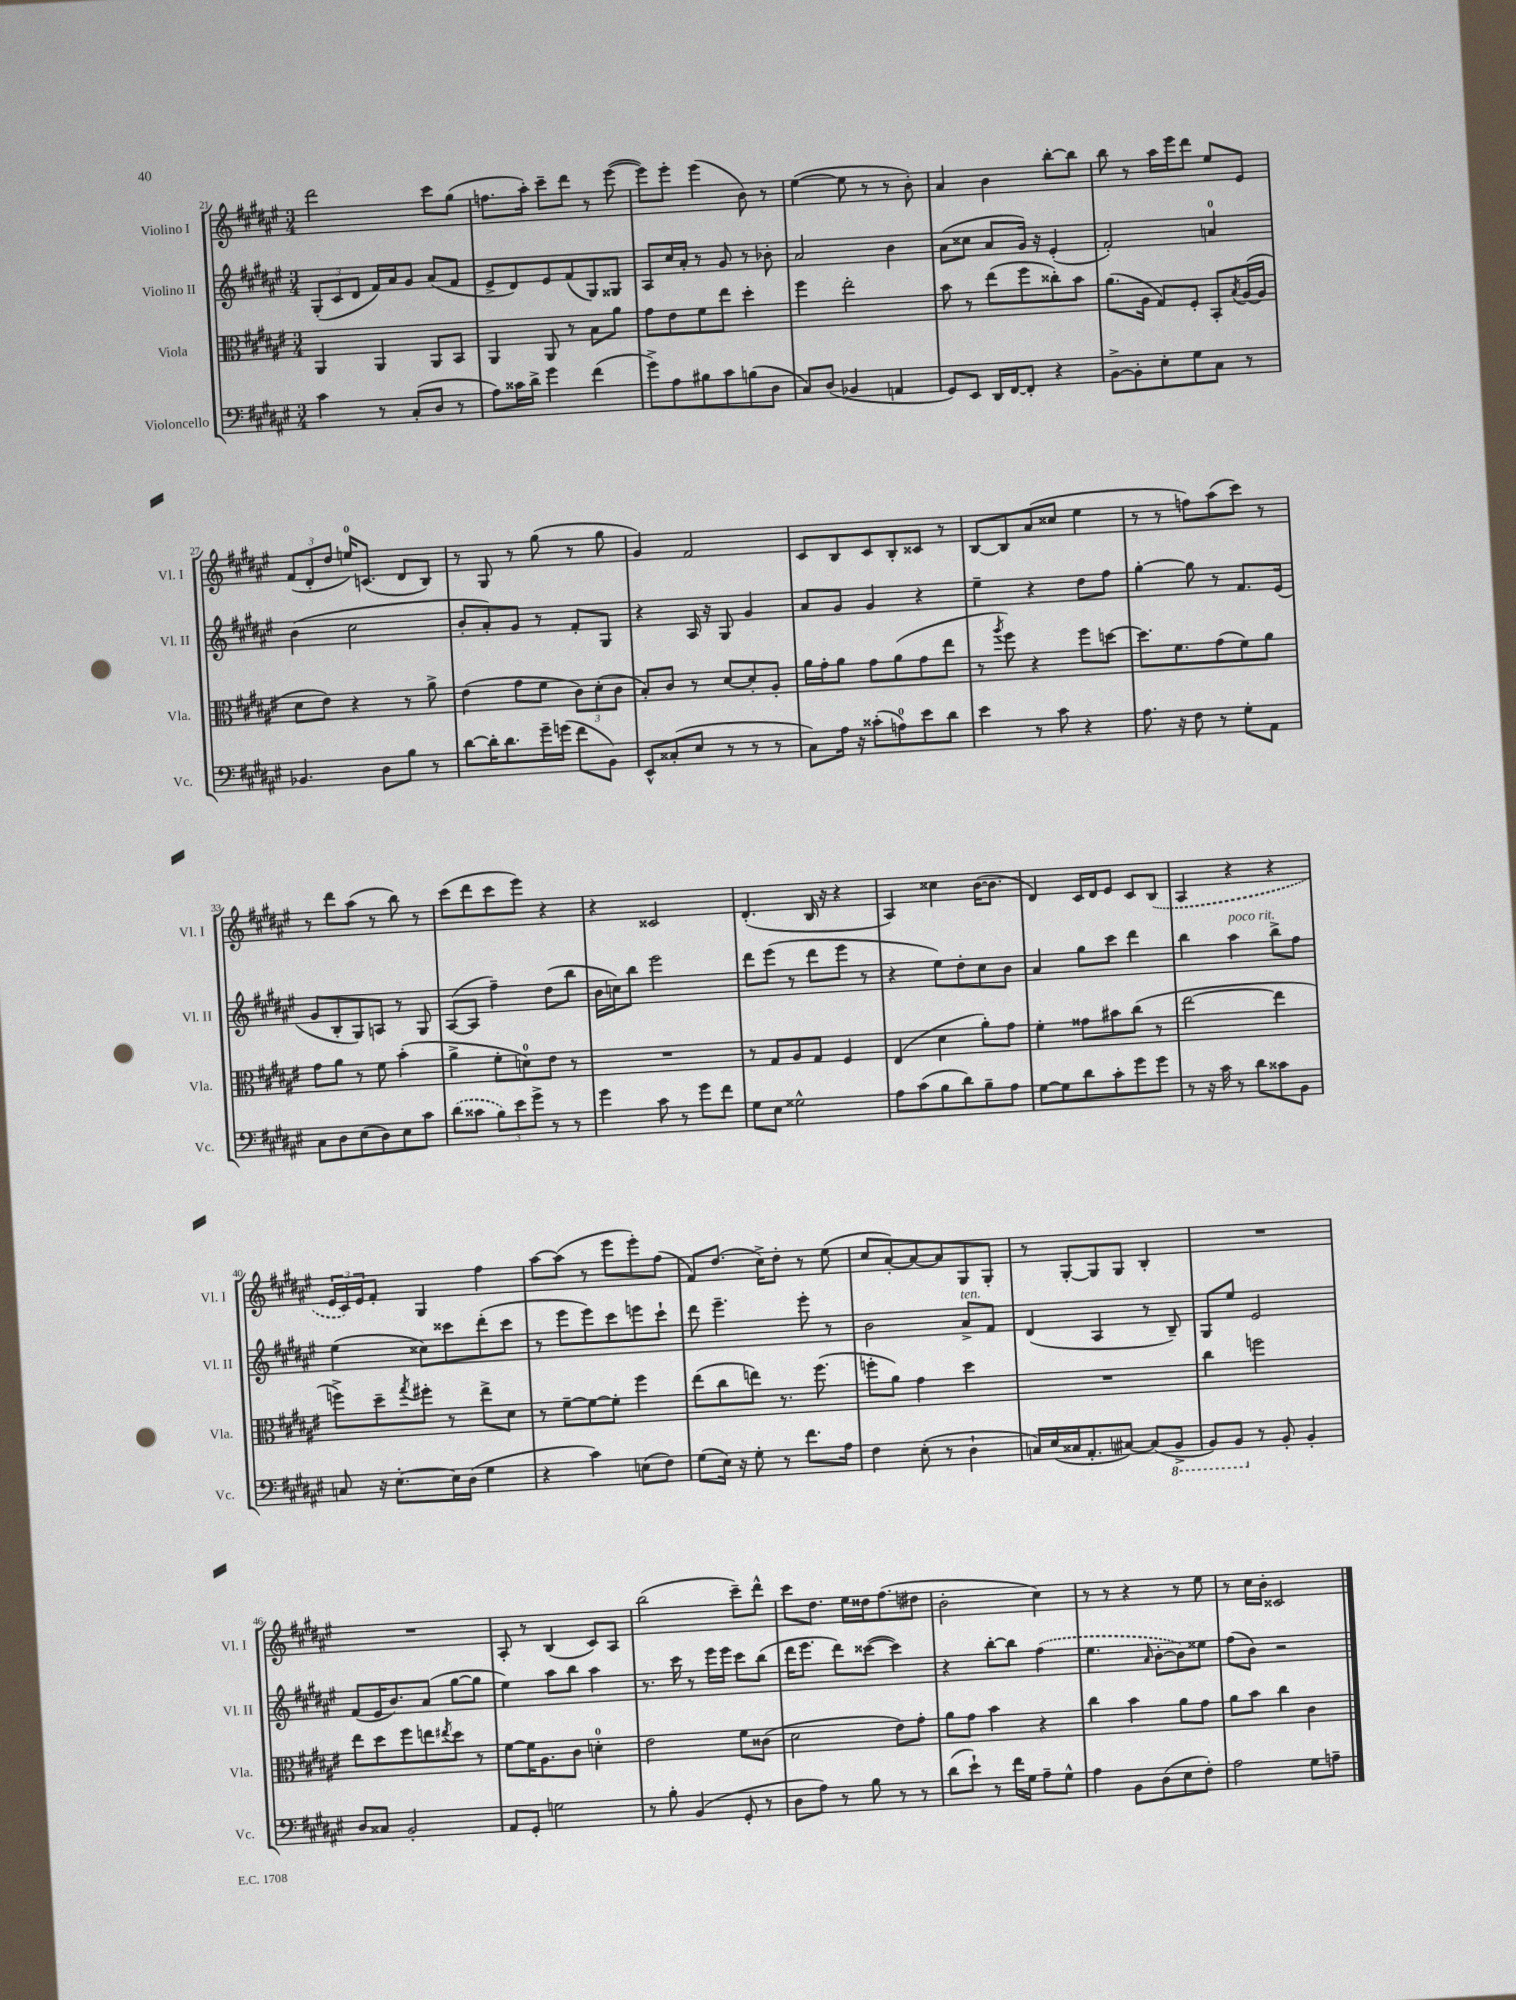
<<
\new StaffGroup <<
\new Staff = "s0" \with { instrumentName = "Violino I" shortInstrumentName = "Vl. I" } {
    \clef treble \key fis \major \numericTimeSignature \time 3/4
    dis'''2 cis'''8 gis''8( |
    f''8. ais''16-.) cis'''8-- dis'''8 r8 eis'''8~( |
    eis'''8) eis'''8-. eis'''4( b'8) r8 |
    eis''4~( eis''8 r8 r8 b'8-.) |
    ais'4 b'4 b''8~-. b''8 |
    b''8 r8 ais''16 eis'''16 dis'''8 eis''8 eis'8 |
    \tuplet 3/2 { fis'8( dis'8-. dis''8 } e''16-0) c'8.( dis'8 b8) |
    r8 gis8 r8 gis''8( r8 gis''8 |
    gis'4) fis'2 |
    cis'8 b8 cis'8 b8-. cisis'8 r8 |
    b8~ b8 ais'8( cisis''8 eis''4 |
    r8 r8 f''8) ais''8( cis'''8) r8 |
    r8 dis'''8 ais''8( r8 b''8) r8 |
    cis'''8( dis'''8 cis'''8 eis'''8) r4 |
    r4 cisis'2 |
    dis'4.-.( b16 r16 r4 |
    ais4) cisis''4 b'16~( b'8. |
    dis'4) cis'16 dis'16 eis'8 cis'8 \once \slurDashed b8( |
    ais4 r4 r4 |
    \tuplet 3/2 { eis'16 cis'16) eis'16 } fis'8-. gis4 fis''4 |
    ais''8~ ais''8( r8 eis'''8 eis'''8-.) fis''8( |
    fis'8) dis''8.( cis''16->) dis''8-. r8 eis''8( |
    cis''8 ais'8~-.) ais'8~ ais'8 gis8 gis8-. |
    r8 gis8~-. gis8 gis8 b4-. |
    R2. |
    R2. |
    ais8-. r8 b4( cis'8) ais8 |
    b''2( cis'''8--) dis'''8-^ |
    cis'''8 dis''8. eis''16 disis''16 fis''8.( dis''8 |
    b'2-. cis''4) |
    r8 r8 r4 r8 eis''8 |
    r8 cis''16 b'16-. cisis'2 \bar "|." |
}
\new Staff = "s1" \with { instrumentName = "Violino II" shortInstrumentName = "Vl. II" } {
    \clef treble \key fis \major \numericTimeSignature \time 3/4
    \tuplet 3/2 { gis8-.( cis'8 dis'8 } fis'16) ais'16 gis'8 ais'8( fis'8 |
    eis'8-> dis'8) eis'8 fis'8( gis8) gisis8 |
    ais8 cis''16 ais'16-. r8 gis'8 r8 bes'8-. |
    ais'2 b'4 |
    ais'8( cisis''8 ais'8 gis'16) r16 eis'4-.( |
    fis'2-.) a'4-0 |
    b'4( cis''2 |
    b'8-. ais'8-.) gis'8 r8 fis'8-. gis8 |
    r4 ais16 r16 gis8 gis'4 |
    ais'8 gis'8 gis'4 r4 |
    eis''4-- r4 dis''8 fis''8 |
    gis''4~-. gis''8 r8 fis'8. eis'16( |
    gis'8 b8-. gis8) a8 r8 gis8 |
    ais8~( ais8 fis''4--) dis''8( b''8 |
    b'16 c''16) b''8 eis'''2 |
    dis'''8 eis'''8( r8 dis'''8 eis'''8 r8 |
    r4 eis''8) dis''8-. cis''8 b'8 |
    ais'4 gis''8 cis'''8 dis'''4 |
    b''4 ais''4^\markup { \italic "poco rit." } b''8-> fis''8 |
    eis''4( cisis''8) cisis'''8 dis'''8-.( cisis'''8 |
    r8 eis'''8 eis'''8) cis'''8 e'''8 cis'''8-! |
    dis'''8 eis'''4.-- eis'''8-. r8 |
    b'2 ais'8->^\markup { \italic "ten." } fis'8 |
    dis'4( ais4 r8 b8--) |
    gis8 eis''8 eis'2 |
    fis'8( eis'16 b'8.) ais'8( gis''8~ gis''8 |
    eis''4) ais''8 b''8 ais''4 |
    r8. cis'''16 r8 eis'''16 eis'''16 cis'''8 b''8( |
    dis'''16 eis'''8. dis'''8) cisis'''8~( cisis'''4) |
    r4 b''8~-. b''8 \once \slurDashed fis''4( |
    eis''4. \grace { ais'16 } b'8~-. b'8) eisis''8 |
    fis''8( b'8) r2 \bar "|." |
}
\new Staff = "s2" \with { instrumentName = "Viola" shortInstrumentName = "Vla." } {
    \clef alto \key fis \major \numericTimeSignature \time 3/4
    ais,4 ais,4 ais,8 b,8 |
    ais,4 ais,8 r8 b8 ais'8 |
    gis'8 eis'8 fis'8 eis''8 dis''4-. |
    fis''4 eis''2-. |
    b'8 r8 eis''8( fis''8 cisis''8-.) b'8 |
    ais'8.( ais16 gis8) fis8-. b,8-. \acciaccatura { b8 } ais16~( ais16 |
    dis'8 eis'8) r4 r8 ais'8-> |
    eis'4( gis'8 fis'8 \tuplet 3/2 { cis'8) dis'8-.( cis'8 } |
    b8-.) cis'8 r8 dis'8~ dis'8-. ais8-. |
    ais'16 gis'16-. ais'8 gis'8 ais'8( gis'8 eis''8 |
    r8 \acciaccatura { ais''8 } fis''8) r4 fis''8 d''8~ |
    d''8. fis'8. gis'8( fis'8) ais'8 |
    gis'8 ais'8 r8 fis'8 b'4-.( |
    ais'4-> fis'8-. d'8-0) eis'8 r8 |
    R2. |
    r8 gis8 ais8 gis8 fis4 |
    eis4( dis'4 ais'8-.) gis'8 |
    fis'4-. gisis'8 bis'8 cis''8( r8 |
    eis''2~ eis''4 |
    f''8->) dis''8-- \acciaccatura { gis''8 } fis''8-. r8 eis''8-> dis'8 |
    r8 fis'8~-- fis'8~ fis'8-. fis''4 |
    eis''8( cis''8 e''8) r8. fis''8.( |
    f''8-. ais'8) gis'4 dis''4 |
    R2. |
    cis''4 f''2 |
    eis''8 dis''8 fis''8 e''8 \acciaccatura { eis''8 } dis''8 r8 |
    fis'8~ fis'16 ais8. cis'8 d'4-0-. |
    eis'2 fis'8 cisis'8( |
    dis'2 eis'8) gis'8-. |
    ais'8 gis'8 b'4 r4 |
    cis''4 b'4 ais'8 gis'8 |
    ais'8 b'8 cis''4 cis'4 \bar "|." |
}
\new Staff = "s3" \with { instrumentName = "Violoncello" shortInstrumentName = "Vc." } {
    \clef bass \key fis \major \numericTimeSignature \time 3/4
    cis'4 r8 cis8-.( dis8 r8 |
    ais8) cisis'16 dis'16-> gis'4 fis'4( |
    gis'8->) ais8 bis8 cis'8 b8( dis8 |
    cis8) dis8( bes,4 a,4 |
    gis,8) eis,8 dis,16 fis,16~ fis,8-. r4 |
    b,8~-> b,8-. eis8-. gis8 cis8 r8 |
    bes,4. dis8 b8 r8 |
    dis'8~ dis'16-. dis'8. gis'16-- g'16( fis'8 b,8) |
    eis,8-^ cisis8-.( eis8 r8 r8 r8 |
    cis8) ais16 r16 cisis'8-.( a8-0) eis'8 dis'8 |
    eis'4 r8 cis'8 r4 |
    ais8. r16 fis8 r8 gis8-. ais,8 |
    cis8 dis8 eis8( dis8) eis8 cis'8 |
    \once \slurDashed dis'8( cisis'8 \tuplet 3/2 { b8) eis'8 gis'8-> } r8 r8 |
    gis'4 cis'8 r8 gis'8 fis'8 |
    gis8 eis8 gisis2-^ |
    ais8 cis'8( b8 dis'8) b8-- ais8 |
    gis8~ gis8 dis'8 cis'8-. gis'8 gis'8 |
    r8 r16 cis'16 r8 dis'8 cisis'8 b,8 |
    c8 r16 eis8.~-. eis16 dis16( gis4 |
    r4 cis'4) e8( fis8) |
    gis8( eis16) r16 gis8-. r8 fis'8. ais16 |
    fis4 eis8-.( r8 dis4-! |
    c16) eis16( cisis16 ais,8.-. cis8~) cis8( \ottava #-1 b,,8-> |
    b,,8) b,,8 \ottava #0 r8 b,8-. b,4-. |
    dis8 cisis8 b,2-. |
    ais,8 gis,8-. g2 |
    r8 b8-. b,4( gis,8-. r8 |
    dis8 ais8) r8 b8 r8 r8 |
    dis'8( eis'8-!) r8 fis'16 gis16 ais8-- gis8-^ |
    ais4 b,8 dis8( eis8 fis8-.) |
    ais2 gis8 a8-- \bar "|." |
}
>>
>>
\layout { \context { \Score currentBarNumber = #21 } }
